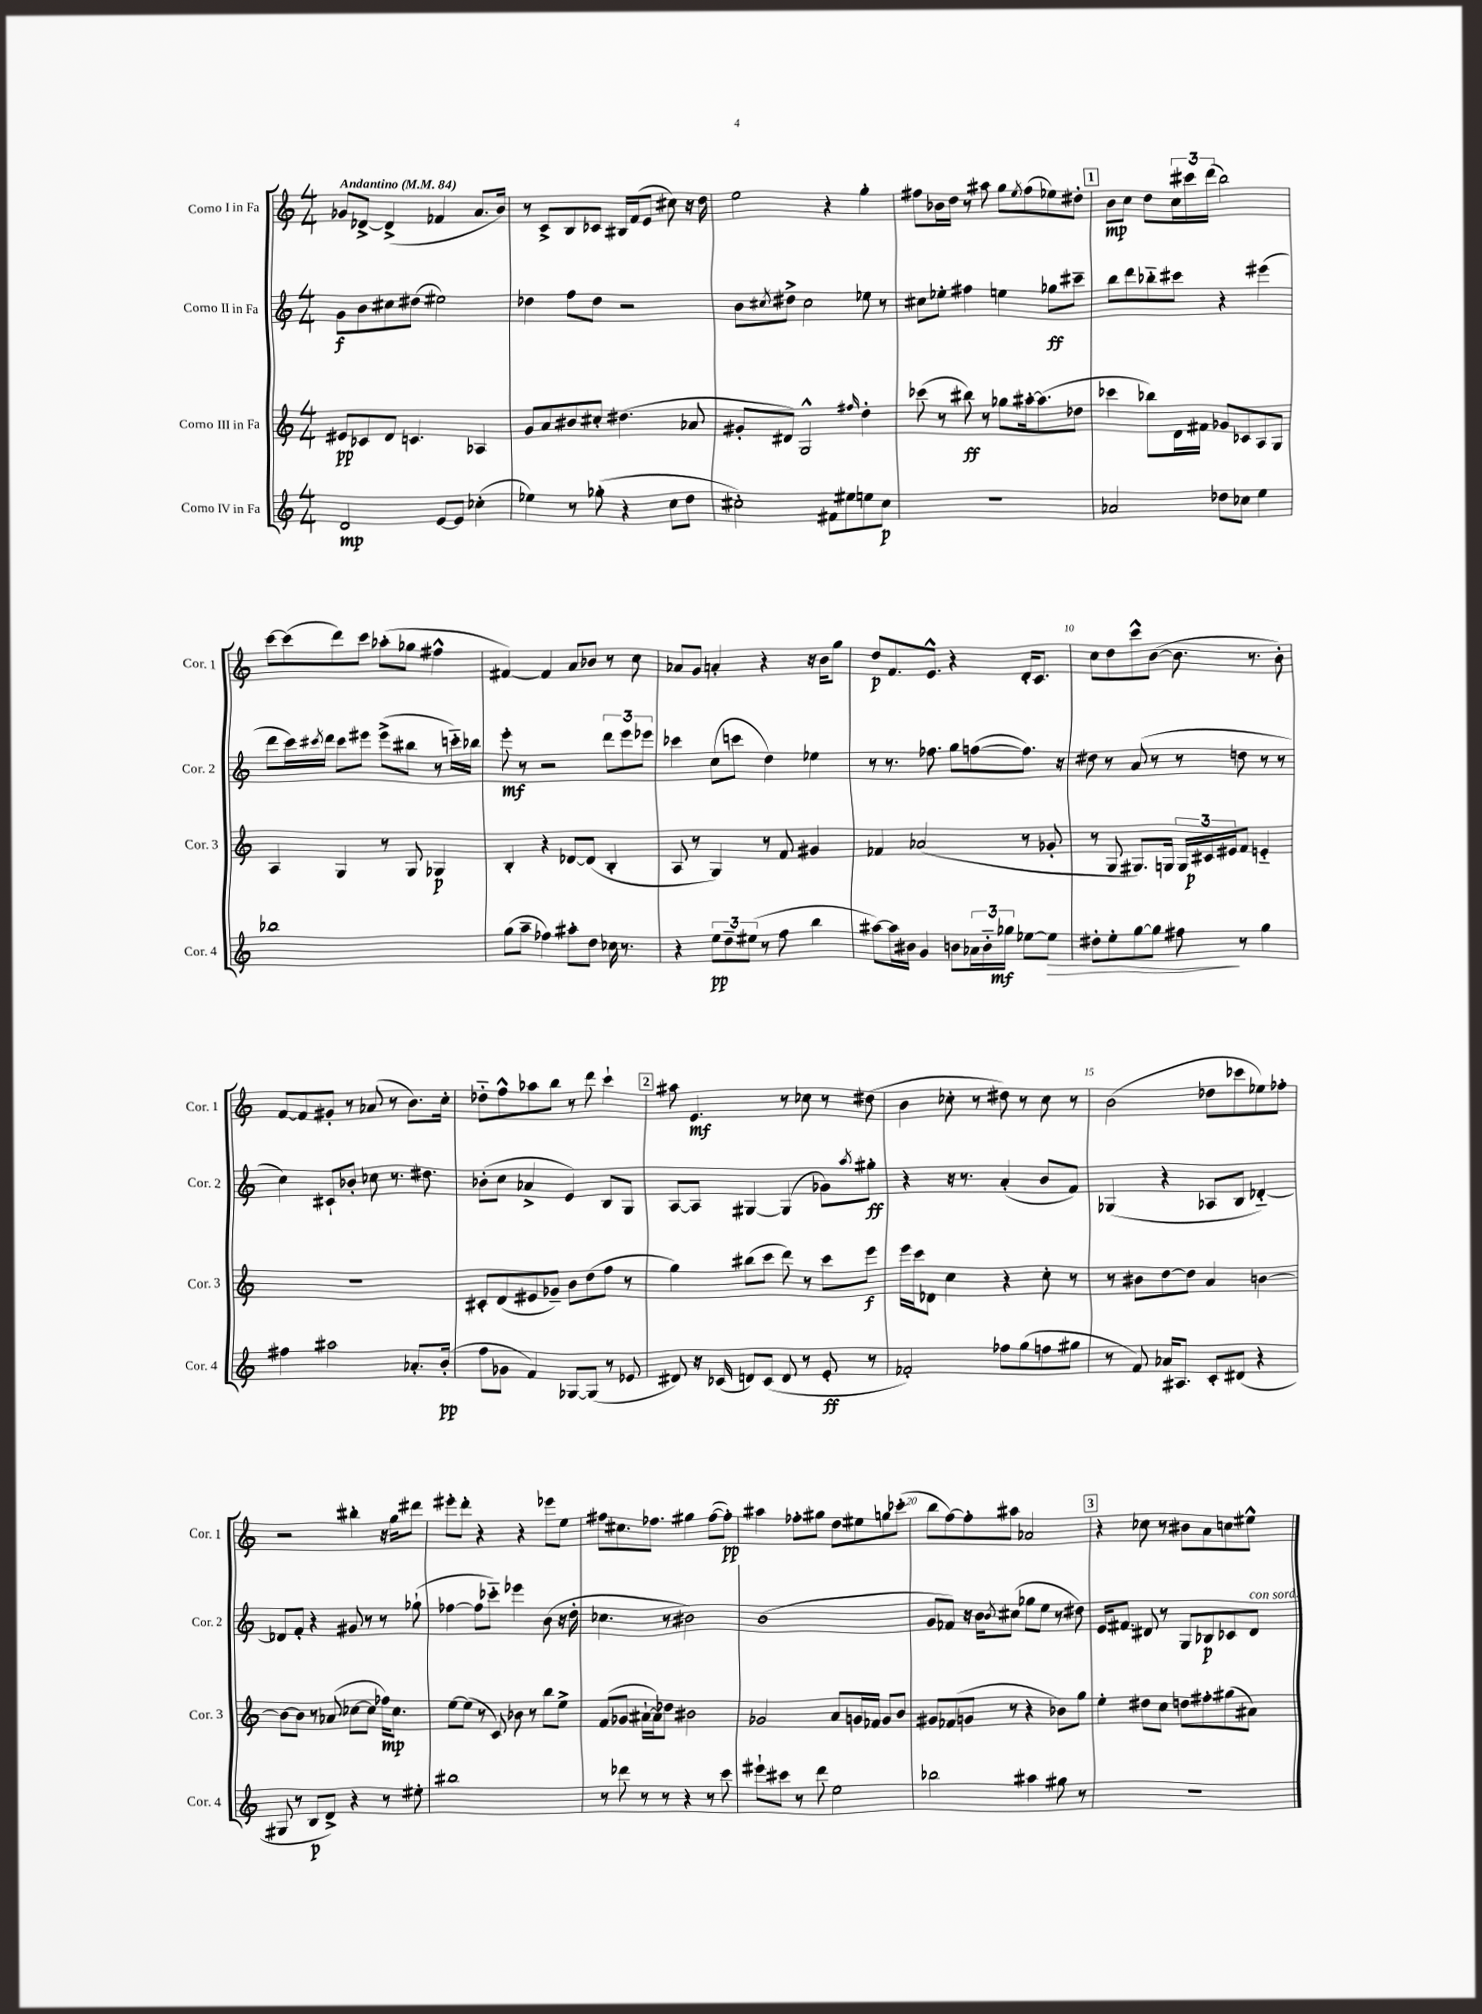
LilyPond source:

<<
\new StaffGroup <<
\new Staff = "s0" \with { instrumentName = "Corno I in Fa" shortInstrumentName = "Cor. 1" } {
    \clef treble \key c \major \numericTimeSignature \time 4/4 \tempo "Andantino" 4 = 84
    ges'8 des'8~-> des'4->( fes'4 a'8. b'16) |
    r8 c'8-> b8 ces'8 bis16 f'16( e'8 cis''8) r16 d''16 |
    e''2 r4 g''4-. |
    fis''8 bes'16 d''16 r8 ais''8 g''8 \acciaccatura { e''8 } fis''8( ees''8) dis''8-. |
    \mark \markup { \box "1" } b'8\mp c''8 d''8 \tuplet 3/2 { c''16 cis'''16 d'''16( } b''2) |
    c'''8~ c'''8( d'''8) c'''8 aes''8-.( ges''8 fis''4-^ |
    fis'4~) fis'4 a'8 bes'8 r8 c''8 |
    aes'8 g'8 a'4-. r4 r16 b'16 g''8 |
    d''8\p f'8. e'8.-^ r4 d'16-. c'8. |
    c''8 d''8 c'''8-^ b'8~( b'8. r8. b'8-.) |
    f'8~ f'8 gis'8-. r8 aes'8( r8 b'8.) c''16-. |
    des''8-_ f''8-^ aes''8 b''8 r8 d'''8 c'''4-! |
    \mark \markup { \box "2" } ais''8 e'4.\mf r8 ces''8 r8 dis''8( |
    b'4 ces''8-. r8 dis''8) r8 ces''8 r8 |
    b'2( des''8 ces'''8 ees''8) fes''8-. |
    r2 bis''4-. r16 g''16 dis'''8 |
    eis'''8-. d'''8-. r4 r4 ees'''8 e''8 |
    fis''8 cis''8. fes''8. gis''4 fes''8~( fes''8-.\pp) |
    ais''4 fes''8-. gis''8 d''8 eis''8 g''8 ces'''8-.( |
    b''8 f''8~) f''8-. ais''8 aes'2 |
    \mark \markup { \box "3" } r4 ces''8 r8 bis'8 a'8 c''8 eis''8-^ \bar "|." |
}
\new Staff = "s1" \with { instrumentName = "Corno II in Fa" shortInstrumentName = "Cor. 2" } {
    \clef treble \key c \major \numericTimeSignature \time 4/4
    g'8\f b'8 cis''8 dis''8( eis''2) |
    des''4 f''8 des''8 r2 |
    b'8 \acciaccatura { cis''8 } dis''8-> cis''2 ees''8 r8 |
    cis''8 ees''8-. fis''4 e''4 ges''8\ff cis'''8-- |
    \mark \markup { \box "1" } b''8 d'''8 bes''8-_ cis'''8 r4 eis'''4( |
    d'''8 c'''16) \acciaccatura { cis'''8 } d'''16 cis'''8 eis'''8 eis'''8->( bis''8 r8 c'''16-_) bes''16 |
    e'''8-.\mf r8 r2 \tuplet 3/2 { d'''8 e'''8 ees'''8 } |
    ces'''4 c''8( c'''8 d''4) ees''4 |
    r8 r8. fes''8. g''8 f''8~( f''8.) r16 |
    dis''8 r8 a'8( r8 r8 d''8 r8 r8 |
    c''4) cis'8-! bes'8-. ces''8 r8. dis''8. |
    bes'8-.( c''8 aes'4-> e'4) b8 g8 |
    \mark \markup { \box "2" } a8~ a8 gis4~ gis4( ges'8) \acciaccatura { a''8 } gis''8-.\ff |
    r4 r16 r8. a'4-.( b'8 f'8) |
    ges4( r4 aes8 b8 des'4~-_) |
    des'8 f'8-. r4 gis'8 r8 r8 ges''8-!( |
    fes''4~ fes''8 ces'''8-_) ees'''4 b'8( r16 d''16-. |
    ces''4. r8 bis'2) |
    b'1( |
    g'8 fes'8) r16 b'16 \acciaccatura { b'8 } cis''8( ges''8 e''8 r8 dis''8) |
    \mark \markup { \box "3" } e'16 fis'8. dis'8 r8 g8 bes8\p ces'8 dis'8^\markup { \italic "con sord." } \bar "|." |
}
\new Staff = "s2" \with { instrumentName = "Corno III in Fa" shortInstrumentName = "Cor. 3" } {
    \clef treble \key c \major \numericTimeSignature \time 4/4
    eis'8\pp ces'8 d'8 c'4. aes4 |
    g'8 a'8 bis'8 cis''8-. dis''4.( aes'8 |
    gis'8-. dis'8) g2-^ \grace { fis''16 } d''4-. |
    ces'''8( r8 bis''8\ff) r8 ges''8 ais''16~-. ais''8.( des''8 |
    \mark \markup { \box "1" } ces'''4 bes''8) d'16 fis'16 ges'8 ces'8 a8 g8 |
    a4 g4 r8 g8 ges4\p |
    b4-. r4 des'8~ des'8( b4-. |
    a8 r8 g4) r8 f'8 gis'4 |
    fes'4 aes'2( r8 ges'8-. |
    r8 g8 gis8.) g16 \tuplet 3/2 { g16 cis'16\p eis'16 } f'8 e'4-_ |
    R1 |
    cis'8-. d'8( eis'8 ges'8--) b'8 d''8( f''8 r8 |
    \mark \markup { \box "2" } g''4) bis''8( c'''8 d'''8) r8 c'''8 e'''8\f |
    e'''16 c'''16 des'8 c''4 r4 c''8-. r8 |
    r8 bis'8 d''8~ d''8 a'4 b'4~ |
    b'8~ b'8 r8 aes'8( ces''8~ ces''8 fes''16\mp) ces''8. |
    e''8~ e''8( r8 c'8) bes'8 r8 b''8 e''8-> |
    f'8( ges'8 ais'16~-! ais'16) des''8 bis'2 |
    ges'2 a'8 g'16 fes'16 g'8 b'8 |
    gis'8 fes'8( g'8 r8 r4 bes'8) g''8 |
    \mark \markup { \box "3" } e''4-. dis''8 c''8 d''8 fis''8-. gis''8( ais'8) \bar "|." |
}
\new Staff = "s3" \with { instrumentName = "Corno IV in Fa" shortInstrumentName = "Cor. 4" } {
    \clef treble \key c \major \numericTimeSignature \time 4/4
    d'2\mp e'8~ e'8 ces''4-.( |
    ees''4) r8 ges''8-.( r4 c''8 d''8 |
    cis''2-.) fis'8 eis''8 e''8 cis''8\p |
    R1 |
    \mark \markup { \box "1" } aes'2 des''8 ces''8 e''4 |
    bes''1 |
    g''8( a''8-- fes''4) ais''8-. d''8 ces''16 r8. |
    r4 \tuplet 3/2 { e''8\pp d''8-- eis''8( } r8 f''8 b''4 |
    ais''8~) ais''16 bis'16 g'4 b'8 \tuplet 3/2 { aes'16 b'16-_ ges''16\mf } ees''8~ ees''8\> |
    dis''8-. e''8-. g''8~ g''8 fis''8\! r8 g''4 |
    fis''4 ais''2 aes'8.-. b'16-.\pp( |
    f''8 ges'8 f'4) ges8~ ges8( r8 ees'8 |
    \mark \markup { \box "2" } dis'8) r16 ces'16( d'8) ces'8( d'8 r8 e'8-.\ff r8 |
    fes'2-.) fes''8 g''8( f''8 gis''8 |
    r8 f'8) aes'16 ais8. c'8-. dis'8( r4 |
    gis8 r8 b8\p d'8->) r4 r8 eis''8-. |
    bis''1 |
    r8 des'''8 r8 r8 r4 r8 c'''8 |
    eis'''8-! cis'''8 r8 d'''8 e''2 |
    bes''2 ais''4 gis''8 r8 |
    \mark \markup { \box "3" } R1 \bar "|." |
}
>>
>>
\layout { \context { \Score \override BarNumber.break-visibility = ##(#f #t #t) barNumberVisibility = #(every-nth-bar-number-visible 5) } }
